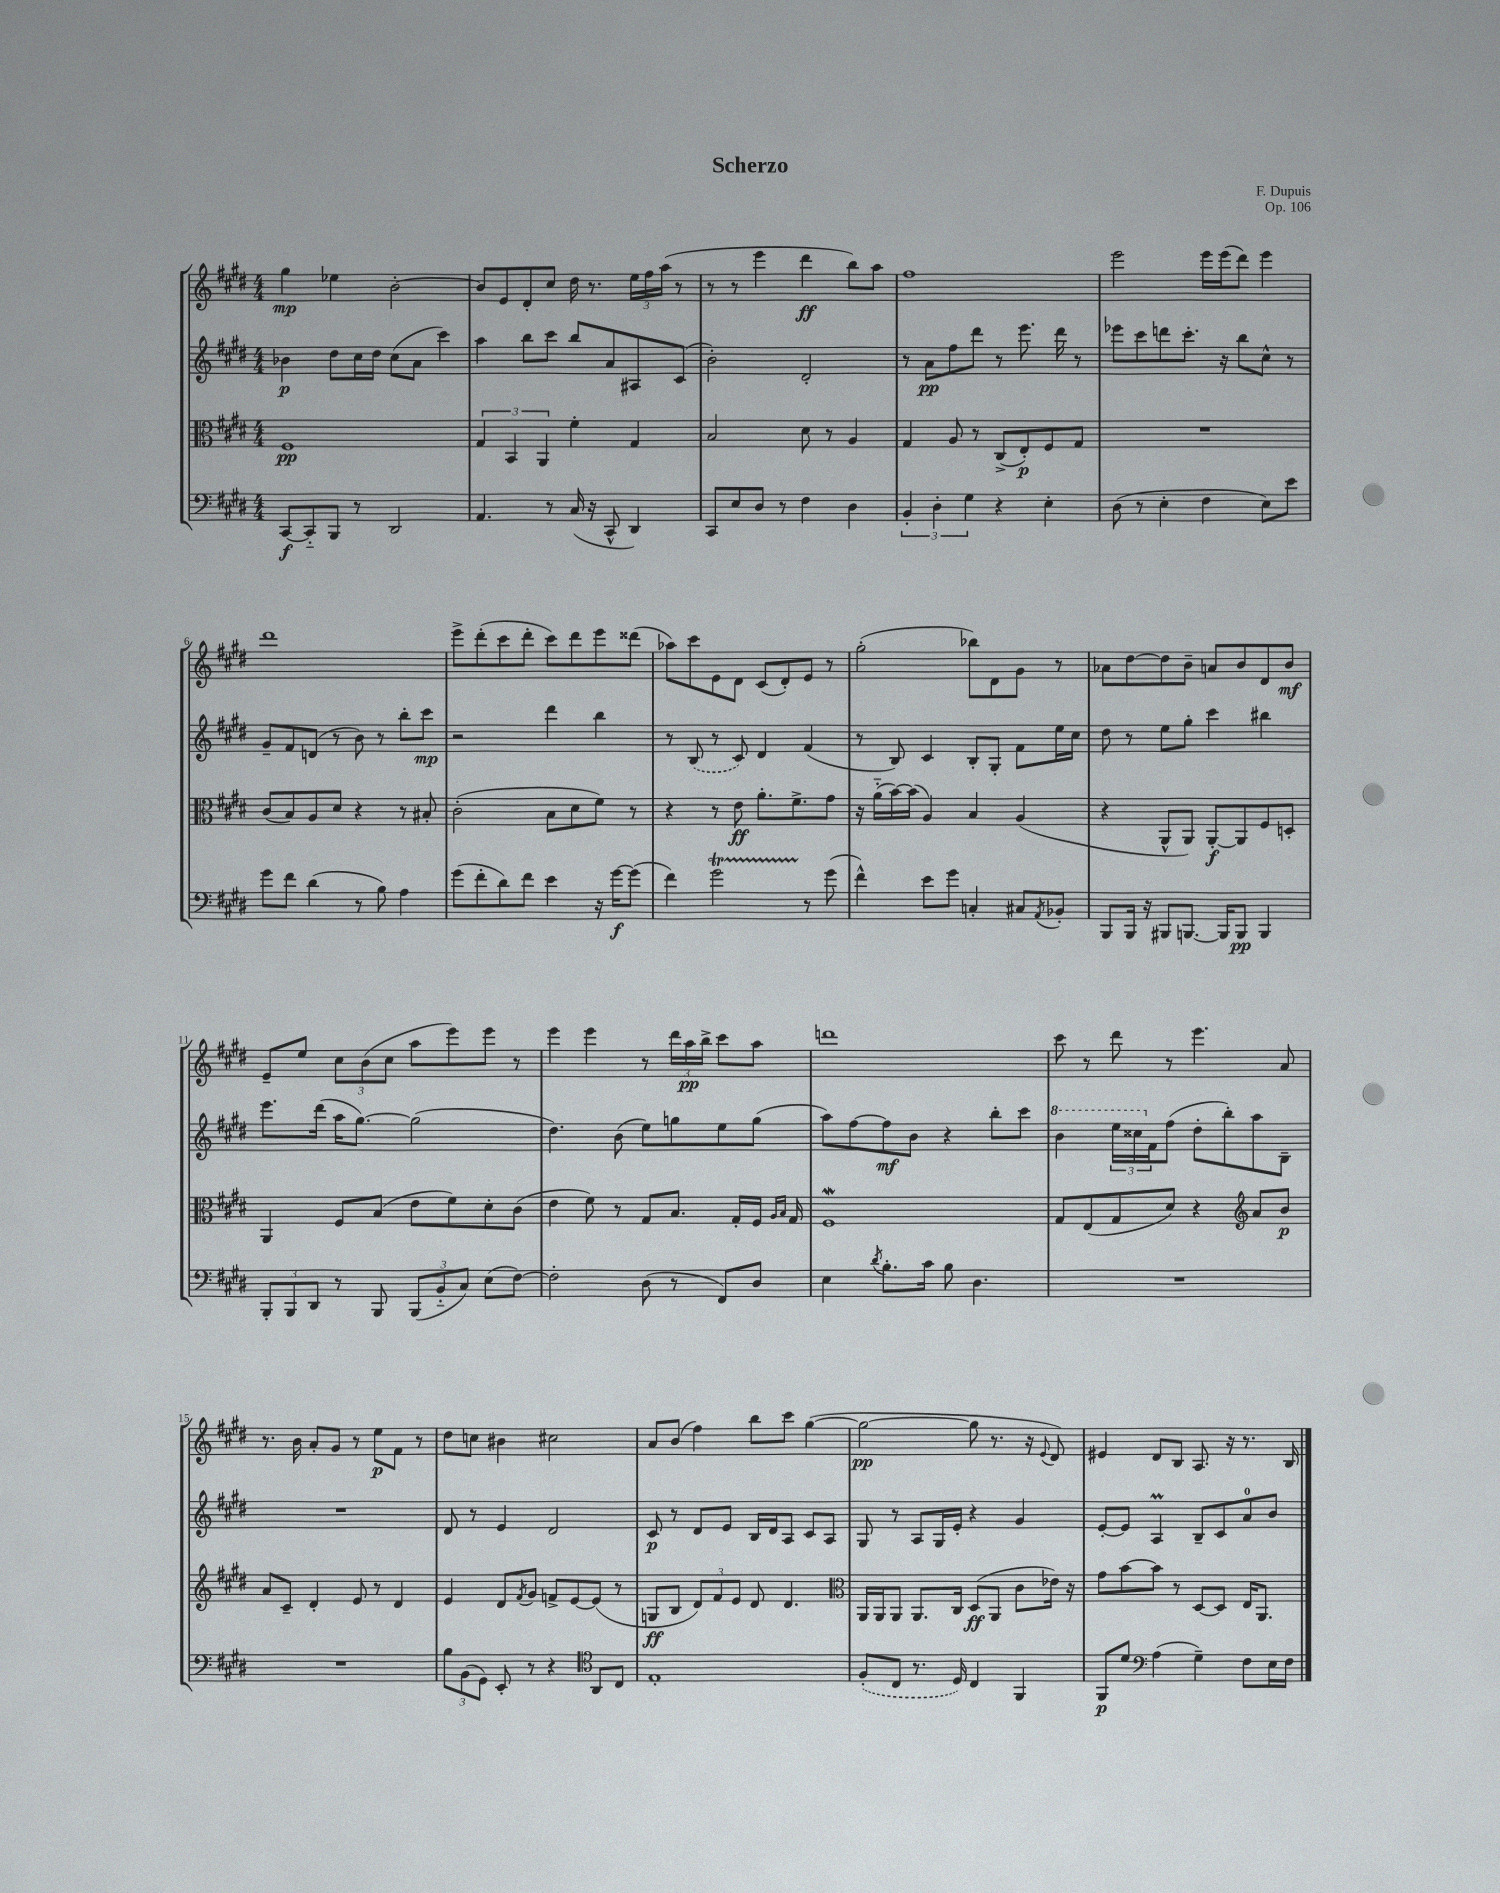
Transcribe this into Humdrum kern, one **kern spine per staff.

**kern	**dynam	**kern	**dynam	**kern	**dynam	**kern	**dynam
*part4	*part4	*part3	*part3	*part2	*part2	*part1	*part1
*staff4	*staff4	*staff3	*staff3	*staff2	*staff2	*staff1	*staff1
*clefF4	*	*clefC3	*	*clefG2	*	*clefG2	*
*k[f#c#g#d#]	*	*k[f#c#g#d#]	*	*k[f#c#g#d#]	*	*k[f#c#g#d#]	*
*M4/4	*	*M4/4	*	*M4/4	*	*M4/4	*
=1	=1	=1	=1	=1	=1	=1	=1
[8CC#/L	f	1F#	pp	4b-X\	p	4gg#\	mp
8CC#/]	.	.	.	.	.	.	.
8BBB/J	.	.	.	8dd#\L	.	4ee-X\	.
8r	.	.	.	16cc#\L	.	.	.
.	.	.	.	16dd#\JJ	.	.	.
2DD#/	.	.	.	(8cc#\L	.	[2b'\	.
.	.	.	.	8a\J	.	.	.
.	.	.	.	4ccc#\)	.	.	.
=2	=2	=2	=2	=2	=2	=2	=2
4.AA/	.	6G#/	.	4aa\	.	8b/L]	.
.	.	.	.	.	.	8e/	.
.	.	6BB/	.	.	.	.	.
.	.	.	.	8bb\L	.	8d#'/	.
.	.	6AA/	.	.	.	.	.
8r	.	.	.	8ccc#\J	.	8cc#/J	.
(16C#/	.	4f#'\	.	8bb/L	.	16dd#\	.
16r	.	.	.	.	.	8.r	.
8CC#^^/	.	.	.	8a/	.	.	.
4DD#/)	.	4G#/	.	8A#X/	.	24ee\LL	.
.	.	.	.	.	.	24ff#\	.
.	.	.	.	.	.	(24aa\JJ	.
.	.	.	.	(8c#/J	.	8r	.
=3	=3	=3	=3	=3	=3	=3	=3
8CC#/L	.	2B/	.	2b'\)	.	8r	.
8E/	.	.	.	.	.	8r	.
8D#/J	.	.	.	.	.	4eee\	.
8r	.	.	.	.	.	.	.
4F#\	.	8d#\	.	2d#'/	.	4ddd#\	ff
.	.	8r	.	.	.	.	.
4D#\	.	4A/	.	.	.	8bb\L)	.
.	.	.	.	.	.	8aa\J	.
=4	=4	=4	=4	=4	=4	=4	=4
6BB'/	.	4G#/	.	8r	.	1ff#	.
.	.	.	.	8a\L	pp	.	.
6D#'\	.	.	.	.	.	.	.
.	.	8A/	.	8ff#\	.	.	.
6G#\	.	.	.	.	.	.	.
.	.	8r	.	8ddd#\J	.	.	.
4r	.	(8C#^/L	.	8r	.	.	.
.	.	8E'/)	p	8.eee\	.	.	.
4E'\	.	8F#/	.	.	.	.	.
.	.	.	.	16ddd#\	.	.	.
.	.	8G#/J	.	8r	.	.	.
=5	=5	=5	=5	=5	=5	=5	=5
(8D#\	.	1r	.	8eee-X\L	.	2eee\	.
8r	.	.	.	8ccc#\	.	.	.
4E'\	.	.	.	8dddn\	.	.	.
.	.	.	.	8.ccc#'\J	.	.	.
4F#\	.	.	.	.	.	16eee\LL	.
.	.	.	.	16r	.	(16eee\J	.
.	.	.	.	8bb\L	.	8ddd#\J)	.
8E\L)	.	.	.	8cc#^^\J	.	4eee\	.
8e\J	.	.	.	8r	.	.	.
!!LO:LB:g=z
=6	=6	=6	=6	=6	=6	=6	=6
8g#\L	.	(8c#/L	.	8g#~/L	.	1ddd#	.
8f#\J	.	8B/)	.	8f#/	.	.	.
(4d#\	.	8A/	.	(8dn/J	.	.	.
.	.	8d#/J	.	8r	.	.	.
8r	.	4r	.	8b\)	.	.	.
8B\)	.	.	.	8r	.	.	.
4A\	.	8r	.	8bb'\L	.	.	.
.	.	8B#X'/	.	8ccc#\J	mp	.	.
=7	=7	=7	=7	=7	=7	=7	=7
(8g#\L	.	(2c#'\	.	2r	.	8eee^\L	.
8f#'\	.	.	.	.	.	(8ddd#'\	.
8d#\)	.	.	.	.	.	8ccc#\	.
8f#\J	.	.	.	.	.	8ddd#'\J	.
4e\	.	8B\L	.	4ddd#\	.	8ccc#\L)	.
.	.	8d#\	.	.	.	8ddd#\	.
16r	.	8f#\J)	.	4bb\	.	8eee\	.
[16g#\KL	f	.	.	.	.	.	.
(8g#\J]	.	8r	.	.	.	(8ddd##X\J	.
=8	=8	=8	=8	=8	=8	=8	=8
4f#\)	.	4r	.	8r	.	8aa-X\L)	.
.	.	.	.	(8B/	.	8ccc#\	.
2g#t\	.	8r	.	8r	.	8e\	.
.	.	8e\	ff	8c#/)	.	8d#\J	.
.	.	8.a'\L	.	4d#/	.	(8c#/L	.
.	.	.	.	.	.	8d#'/)	.
.	.	8.f#^\	.	.	.	.	.
8r	.	.	.	(4f#/	.	8e/J	.
(8g#\	.	8g#\J	.	.	.	8r	.
=9	=9	=9	=9	=9	=9	=9	=9
4f#^^\)	.	16r	.	8r	.	(2gg#'\	.
.	.	(16a\LL	.	.	.	.	.
.	.	[16b\)	.	8B/)	.	.	.
.	.	(16b\JJ]	.	.	.	.	.
8e\L	.	4A/)	.	4c#/	.	.	.
8g#\J	.	.	.	.	.	.	.
4Cn'/	.	4B/	.	8B'/L	.	8bb-X\L)	.
.	.	.	.	8G#'/J	.	8d#\	.
8C#X/L	.	(4A/	.	8f#\L	.	8g#\J	.
8qAA/	.	.	.	.	.	.	.
8BB-X'/J	.	.	.	16ee\L	.	8r	.
.	.	.	.	16cc#\JJ	.	.	.
=10	=10	=10	=10	=10	=10	=10	=10
8BBB/L	.	4r	.	8dd#\	.	8a-X\L	.
16BBB/Jk	.	.	.	8r	.	[8dd#\	.
16r	.	.	.	.	.	.	.
8BBB#X/L	.	8AA^^/L	.	8ee\L	.	8dd#\]	.
[8.BBBn/J	.	8AA/J)	.	8gg#'\J	.	8b~\J	.
.	.	[8AA'/L	f	4ccc#\	.	8an/L	.
16BBB/KL]	.	.	.	.	.	.	.
8BBB/J	pp	8AA/]	.	.	.	8b/	.
4BBB/	.	8F#/	.	4bb#X\	.	8d#/	.
.	.	8Dn'/J	.	.	.	8b/J	mf
!!LO:LB:g=z
=11	=11	=11	=11	=11	=11	=11	=11
12BBB'/L	.	4AA/	.	8.eee\L	.	8e~/L	.
12BBB/	.	.	.	.	.	.	.
.	.	.	.	.	.	8ee/J	.
12DD#/J	.	.	.	.	.	.	.
.	.	.	.	(16ddd#\Jk	.	.	.
8r	.	8F#/L	.	16aa\KL	.	12cc#\L	.
.	.	.	.	[8.gg#\J)	.	.	.
.	.	.	.	.	.	(12b\	.
8BBB/	.	(8B/J	.	.	.	.	.
.	.	.	.	.	.	12cc#\J	.
(12BBB/L	.	8e\L	.	(2gg#\]	.	8aa\L	.
12BB/	.	.	.	.	.	.	.
.	.	8f#\)	.	.	.	8eee\)	.
12C#/J)	.	.	.	.	.	.	.
(8E\L	.	8d#'\	.	.	.	8eee\J	.
[8F#\J)	.	(8c#\J	.	.	.	8r	.
=12	=12	=12	=12	=12	=12	=12	=12
2F#'\]	.	4e\	.	4.dd#\)	.	4eee\	.
.	.	8f#\)	.	.	.	4eee\	.
.	.	8r	.	(8b\	.	.	.
(8D#\	.	8G#/L	.	8ee\L)	.	8r	.
8r	.	8.B/J	.	8ggn\	.	24ddd#\LL	.
.	.	.	.	.	.	24aa\	pp
.	.	.	.	.	.	24bb^\JJ	.
8FF#/L)	.	.	.	8ee\	.	8ccc#\L	.
.	.	16G#'/LL	.	.	.	.	.
8D#/J	.	16F#/JJ	.	(8gg\J	.	8aa\J	.
.	.	16qqA/LL	.	.	.	.	.
.	.	16qqB/JJ	.	.	.	.	.
.	.	16G#/	.	.	.	.	.
=13	=13	=13	=13	=13	=13	=13	=13
4E\	.	1F#W	.	8aa\L)	.	1dddn	.
.	.	.	.	[8ff#\	.	.	.
8qd#/	.	.	.	.	.	.	.
8.B'\L	.	.	.	8ff#\]	mf	.	.
.	.	.	.	8b\J	.	.	.
16c#\Jk	.	.	.	.	.	.	.
8B\	.	.	.	4r	.	.	.
4.D#\	.	.	.	.	.	.	.
.	.	.	.	8bb'\L	.	.	.
.	.	.	.	8ccc#\J	.	.	.
=14	=14	=14	=14	=14	=14	=14	=14
*	*	*	*	*8va	*	*	*
1r	.	8G#/L	.	4bb\	.	8ccc#\	.
.	.	(8E/	.	.	.	8r	.
.	.	8G#/	.	24eee\LL	.	8ddd#\	.
.	.	.	.	24ccc##X\	.	.	.
*	*	*	*	*X8va	*	*	*
.	.	.	.	24f#\J	.	.	.
.	.	8d#/J)	.	(8ff#\J	.	8r	.
.	.	4r	.	8dd#'\L	.	4.eee\	.
.	.	.	.	8bb'\)	.	.	.
*	*	*clefG2	*	*	*	*	*
.	.	8a/L	.	8aa\	.	.	.
.	.	8b/J	p	8B~\J	.	8a/	.
!!LO:LB:g=z
=15	=15	=15	=15	=15	=15	=15	=15
1r	.	8a/L	.	1r	.	8.r	.
.	.	8c#~/J	.	.	.	.	.
.	.	.	.	.	.	16b\	.
.	.	4d#'/	.	.	.	8a'/L	.
.	.	.	.	.	.	8g#/J	.
.	.	8e/	.	.	.	8r	.
.	.	8r	.	.	.	8ee\L	p
.	.	4d#/	.	.	.	8f#\J	.
.	.	.	.	.	.	8r	.
=16	=16	=16	=16	=16	=16	=16	=16
12B\L	.	4e/	.	8d#/	.	8dd#\L	.
(12BB\	.	.	.	.	.	.	.
.	.	.	.	8r	.	8ccn\J	.
12GG#\J)	.	.	.	.	.	.	.
8EE'/	.	8d#/L	.	4e/	.	4b#X\	.
.	.	8qf#/	.	.	.	.	.
8r	.	8g#/J	.	.	.	.	.
4r	.	8fn^/L	.	2d#/	.	2cc#X\	.
.	.	[8e/	.	.	.	.	.
*clefC4	*	*	*	*	*	*	*
8AA/L	.	(8e/J]	.	.	.	.	.
8C#/J	.	8r	.	.	.	.	.
=17	=17	=17	=17	=17	=17	=17	=17
1E'	.	8Gn/L	ff	8c#/	p	8a/L	.
.	.	8B/J	.	8r	.	(8b/J	.
.	.	12d#/L)	.	8d#/L	.	4ff#\)	.
.	.	12f#/	.	.	.	.	.
.	.	.	.	8e/J	.	.	.
.	.	12e/J	.	.	.	.	.
.	.	8d#/	.	16B/LL	.	8bb\L	.
.	.	.	.	16d#/J	.	.	.
.	.	4.d#/	.	8A/J	.	8ccc#\J	.
.	.	.	.	8c#/L	.	([4gg#\	.
.	.	.	.	8A/J	.	.	.
=18	=18	=18	=18	=18	=18	=18	=18
*	*	*clefC3	*	*	*	*	*
(8F#'/L	.	16AA/LL	.	8G#/	.	2gg#\_	pp
.	.	16AA/J	.	.	.	.	.
8C#/J	.	8AA/J	.	8r	.	.	.
8.r	.	8.AA/L	.	8A/L	.	.	.
.	.	.	.	16G#/L	.	.	.
16D#/)	.	16C#/Jk	.	16e'/JJ	.	.	.
4C#/	.	(8D#/L	ff	4r	.	8gg#\]	.
.	.	8AA/J	.	.	.	8.r	.
4FF#/	.	8c#\L	.	4g#/	.	.	.
.	.	.	.	.	.	16r	.
.	.	.	.	.	.	8qqe/	.
.	.	16e-X\Jk)	.	.	.	8d#/)	.
.	.	16r	.	.	.	.	.
=19	=19	=19	=19	=19	=19	=19	=19
8FF#/L	p	8g#\L	.	[8e'/L	.	4e#X/	.
8d#/J	.	[8b\	.	8e/J]	.	.	.
*clefF4	*	*	*	*	*	*	*
(4A\	.	8b\J]	.	4AM/	.	8d#/L	.
.	.	8r	.	.	.	8B/J	.
4G#~\)	.	[8D#/L	.	8B~/L	.	8.A/	.
.	.	8D#/J]	.	8c#/	.	.	.
.	.	.	.	.	.	16r	.
8F#\L	.	16E/KL	.	8a/	.	8.r	.
.	.	8.AA/J	.	.	.	.	.
16E\L	.	.	.	8b/J	.	.	.
16F#\JJ	.	.	.	.	.	16B/	.
==	==	==	==	==	==	==	==
*-	*-	*-	*-	*-	*-	*-	*-
